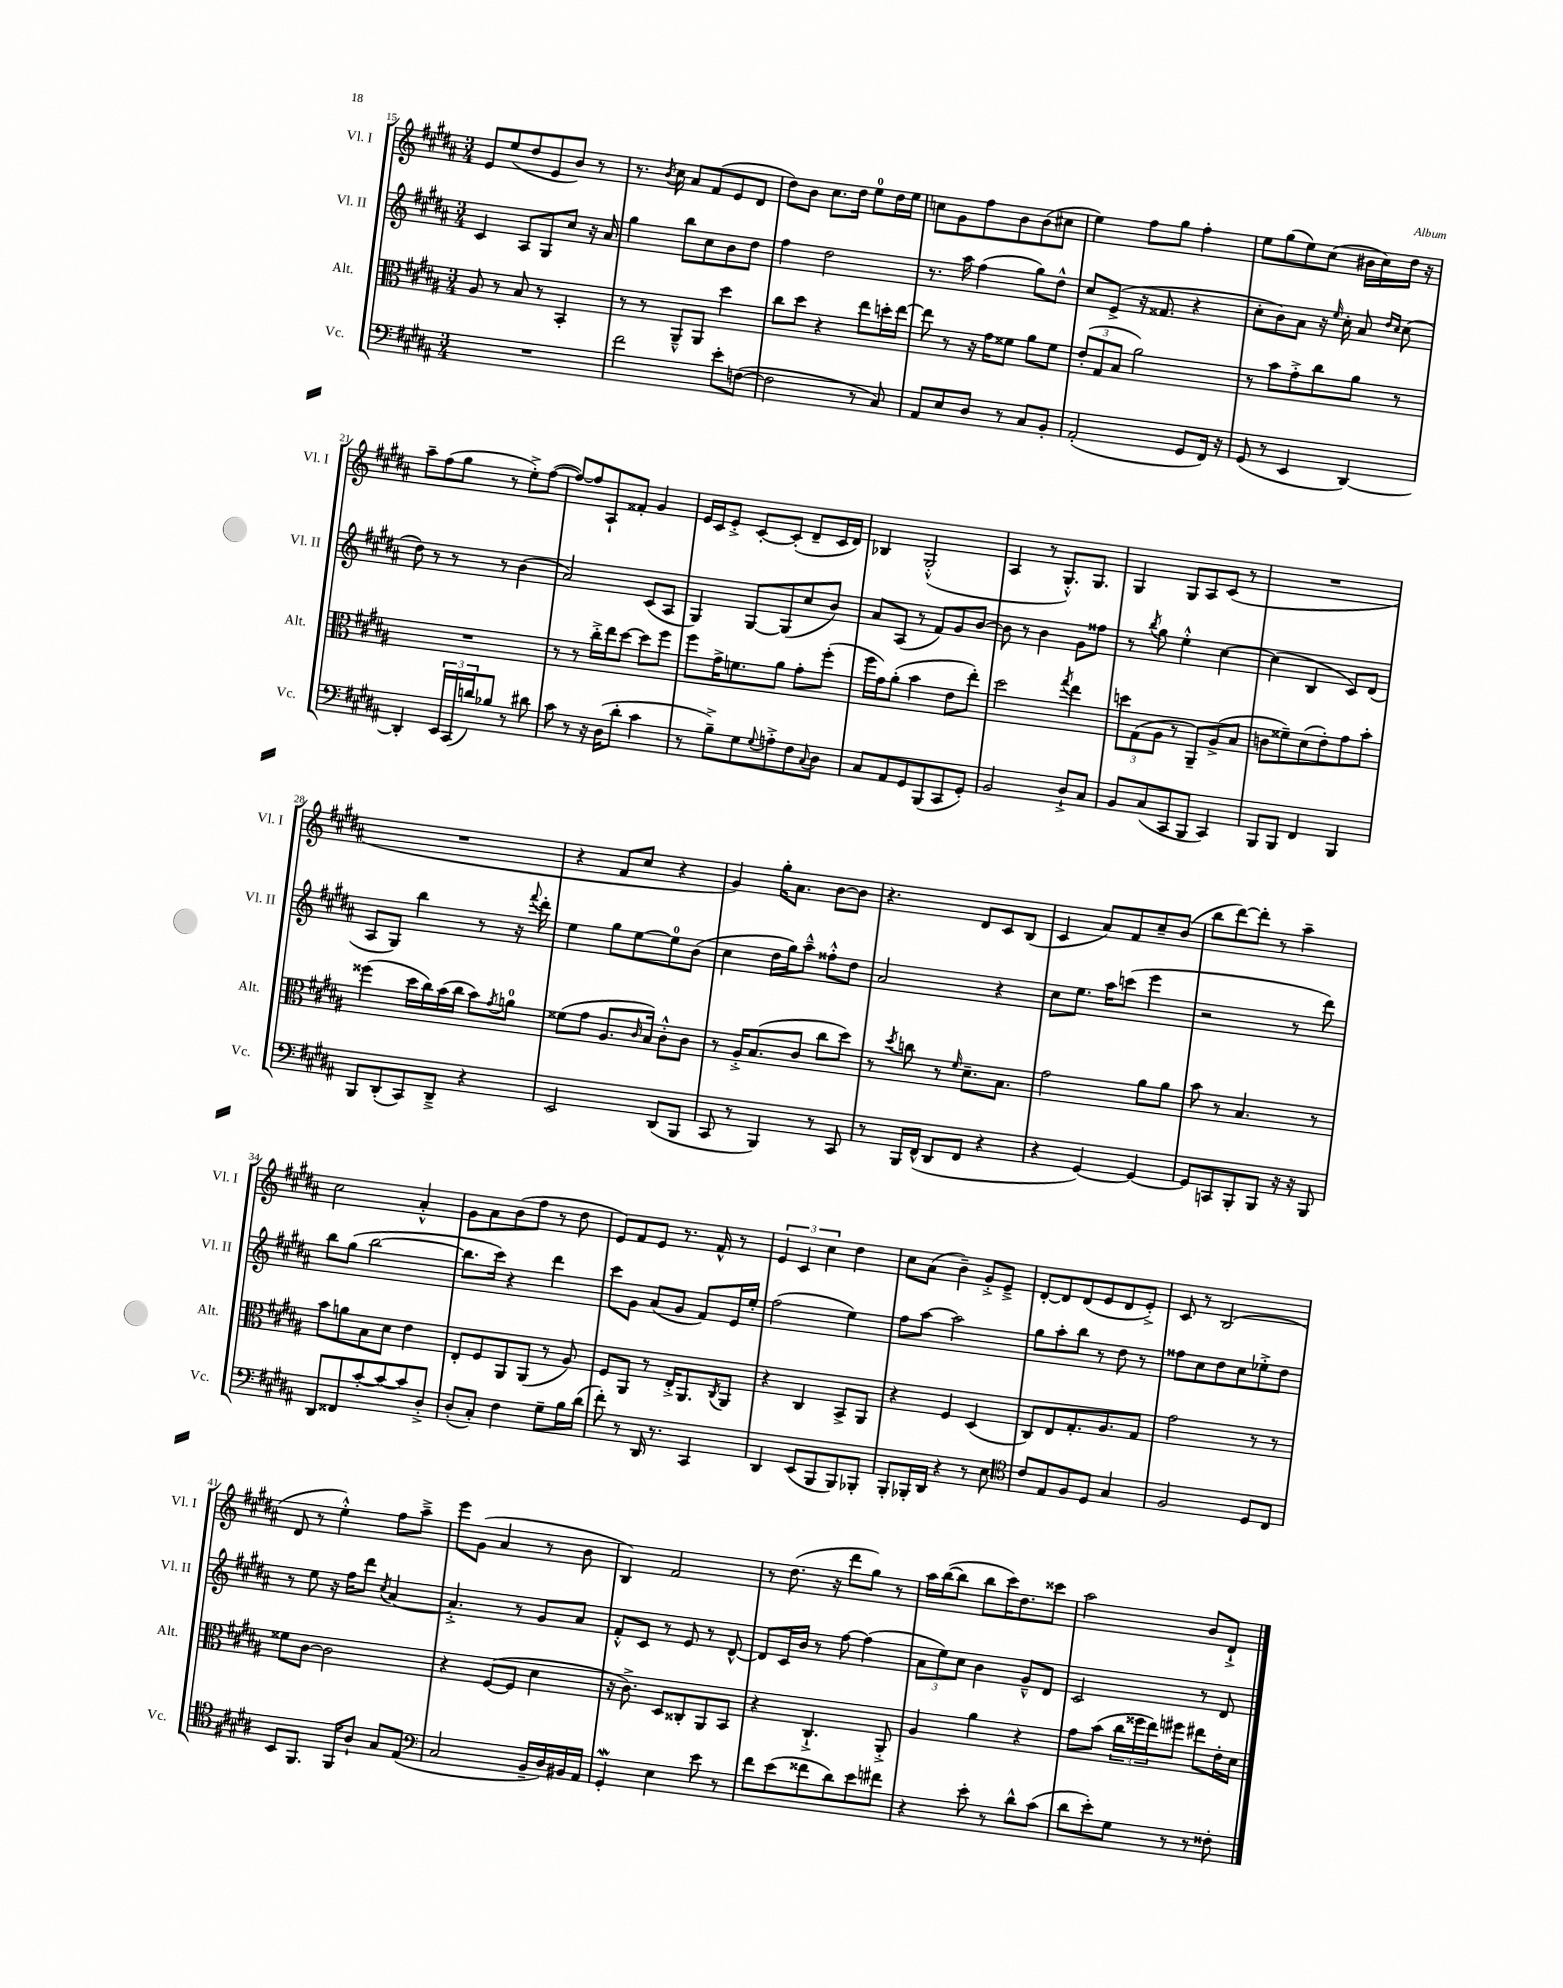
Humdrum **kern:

**kern	**kern	**kern	**kern
*staff4	*staff3	*staff2	*staff1
*clefF4	*clefC3	*clefG2	*clefG2
*k[f#c#g#d#a#]	*k[f#c#g#d#a#]	*k[f#c#g#d#a#]	*k[f#c#g#d#a#]
*M3/4	*M3/4	*M3/4	*M3/4
2.r	8A#	4c#	8e
.	8r	.	(8ee
.	8B	8A#	8dd#
.	8r	8G#	8e
.	4BB'	8cc#	8b)
.	.	16r	8r
.	.	16a#	.
=	=	=	=
2f#	8r	4gg#	8.r
.	8r	.	.
.	.	.	8qb
.	.	.	16cc#
.	8AA#~^^	8bb	8a#
.	8AA#	8cc#	(8f#
8e'	4dd#	8b	8e
([8F	.	8dd#	8d#
=	=	=	=
2F]	8cc#	4ff#	8dd#)
.	8dd#	.	8b
.	4r	2dd#	8.cc#
.	.	.	16dd#
8r	8ee	.	8ee
8C#)	16dd'	.	16dd#
.	[16ee	.	16ee
=	=	=	=
8AA#	8ee]	8.r	8cc
8E	8r	.	8g#
.	.	16aa#	.
8D#	16r	(4ff#	8ff#
.	16g#	.	.
8r	8f##	.	8b
8C#	8a#	8gg#)	(8b
8BB'	8f##	8dd#^^	8cc#
=	=	=	=
(2AA#'	(12e'	8cc#	4ee)
.	12G#	.	.
.	.	(8e^	.
.	12B	.	.
.	2a#)	16r	8ff#
.	.	8.f##	.
.	.	.	8gg#
8GG#	.	4r	4ff#'
16FF#)	.	.	.
16r	.	.	.
=	=	=	=
(8GG#	8r	8cc#'	8ee
8r	8b	8b)	(8gg#
4EE	8g#'^	8a#	8ee)
.	8cc#	16r	(8cc#
.	.	16qqee	.
.	.	16cc#'	.
[4DD#)	8a#	8a#	16b#
.	.	.	16cc#)
.	.	16qqdd#	.
.	.	16qqcc#	.
.	8r	(8cc#	16dd#
.	.	.	16r
=	=	=	=
4DD#']	2.r	8dd#)	8aa#~
.	.	8r	(8ff#
24EE	.	8r	8gg#
(24CC#	.	.	.
24d)	.	.	.
8B-	.	8r	8r
8r	.	(4b	8ee'^)
8d#	.	.	([8ff#
=	=	=	=
8c#	8r	2a#)	8ff#_)
8r	8r	.	8ff#]
16r	16cc#'^	.	8A#`
(16D#	16ee	.	.
8d#'	[8dd#	.	8f##'
4c#	8dd#]	(8c#	4g#
.	8ff#	8A#	.
=	=	=	=
8r	8ff#	4G#)	16e
.	.	.	16c#
8B~^)	16g#^	.	8e'^
.	8.f	.	.
8G#	.	[8G#	[8c#'
8qqG#	.	.	.
8A'^	8a#	(8G#]	(8c#']
8F#	8g#'	8cc#	8d#~
8qqC#	.	.	.
8D#	(8ff#'	8b)	16c#
.	.	.	16d#)
=	=	=	=
8C#	16ff#	8a#	4B-
.	16g#)	.	.
8AA#	(8a#'	(8A#	.
8GG#	4b	8r	(2G#'^^
(8BBB	.	8f#)	.
8CC#	8e	8g#	.
8GG#')	8ee')	[8b	.
=	=	=	=
2BB	2dd#	8b]	4A#
.	.	8r	.
.	.	4b	8r
.	.	.	8.G#'^^)
.	8qgg#	.	.
8D#`^	4ee	8g#	.
.	.	.	8.G#
8C#	.	8ff##	.
=	=	=	=
8BB	12dd	8r	4G#
.	(12G#	.	.
.	.	8qbb	.
(8C#	.	8gg#	.
.	12A#	.	.
8CC#	8r	4ee'^^	8G#
8BBB	8AA#~)	.	8A#
4CC#)	(8A#^	[4cc#	(8c#
.	8B	.	8r
=	=	=	=
8BBB	8c	(4cc#]	2.r
8BBB	8f##~)	.	.
4FF#	(8d#	4B	.
.	8e')	.	.
4BBB	8g#	8c#)	.
.	8b'	(8d#	.
=	=	=	=
8BBB	(4ff##	8A#	2.r
(8DD#'	.	8G#)	.
8CC#)	16dd#	4bb	.
.	16cc#)	.	.
8DD#~^	(16b	.	.
.	16cc#	.	.
4r	8b)	8r	.
.	8qg#	.	.
.	8a	16r	.
.	.	8qqfff#	.
.	.	16ddd#'	.
=	=	=	=
2EE	(8f##	4ee	4r
.	8g#	.	.
.	8.A#	8gg#	8f#
.	.	[8ee	8cc#
.	16qqc#	.	.
.	16B)	.	.
(8DD#	8c#'^^	8ee]	4r
8BBB	8c#	(8b	.
=	=	=	=
8CC#	8r	4cc#	4g#)
8r	16A#'^	.	.
.	(8.B	.	.
4BBB)	.	16dd#	16gg#'
.	.	16gg#)	8.a#
.	8c#	8aa#~^^	.
8r	8cc#	8ff##'^^	[8b
8CC#	8dd#)	8dd#	8b]
=	=	=	=
8r	8r	2a#	4.r
.	8qdd#	.	.
16BBB	8cc	.	.
(16FF#^^	.	.	.
8DD#	8r	.	.
.	16qqf#	.	.
8FF#	8.d#~	.	8d#
4r	.	4r	8c#
.	8.B	.	.
.	.	.	(8B
=	=	=	=
4r	2g#	8cc#	4c#
.	.	8.ee	.
[4GG#)	.	.	8a#)
.	.	16aa#	.
.	.	(8ccc	8f#
4GG#_	8a#	4eee	8cc#~
.	8a#	.	(8b
=	=	=	=
8GG#]	8b	2r	8bb
8CC	8r	.	[8ddd#)
8BBB'	4.B	.	8ddd#']
8BBB	.	.	8r
16r	.	8r	4aa#~
16r	.	.	.
8BBB	8r	8ddd#)	.
=	=	=	=
8DD#	8b	8bb	2cc#
8FF##	8a	(8gg#	.
[8c#'	8B	[2bb	.
8c#_	8d#	.	.
8c#]	4e	.	4a#'^^
8D#'^	.	.	.
=	=	=	=
(8D#'	8E'	8.bb]	8g#
8C#')	8F#	.	8a#
.	.	16ccc#)	.
4F#	8AA#	4r	(8b
.	(8AA#	.	8ff#
8G#~	8r	4ddd#	8r
16B	8A#)	.	8dd#
(16d#	.	.	.
=	=	=	=
8f#')	8F#	8ccc#	8e)
8r	8AA#	8g#	8f#
16DD#	8r	(8a#	8e
8.r	.	.	.
.	16E'^	8g#	8.r
.	8.AA#	.	.
4CC#	.	8f#)	.
.	.	.	16f#^^
.	8qC#	.	.
.	8AA#	16e	8r
.	.	16ee'	.
=	=	=	=
4DD#	4r	(2ff#	6e
.	.	.	6c#
(8EE	4C#	.	.
.	.	.	6cc#
8BBB	.	.	.
8BBB)	8BB^	4ee)	4dd#
8BBB-'	8AA#	.	.
=	=	=	=
8BBB'	4r	8ff#	8cc#
16BBB-'	.	[8aa#	(8a#
16DD#	.	.	.
4r	4F#	2aa#]	4b~)
8r	(4D#	.	8g#'^
8E	.	.	8e~^
=	=	=	=
*clefC4	*	*	*
8c#	8C#)	8gg#	[8d#'
8E	8E	8aa#'	8d#]
8F#	8.G#'	8bb	(8d#
8D#	.	8r	8e
.	8.A#	.	.
4G#	.	8dd#	8d#
.	8G#	8r	8e'^)
=	=	=	=
2F#	2g#	8ff##	8c#
.	.	8cc#	8r
.	.	8dd#	(2B
.	.	8cc#	.
8D#	8r	8ee-'^	.
8C#	8r	8dd#	.
=	=	=	=
8BB	8f##	8r	8d#
8.FF#	[8c#	8ee	8r
.	2c#]	16r	4ee'^^)
16FF#	.	16ff#	.
8A#`	.	8ddd#	.
.	.	8qcc#	.
8G#	.	[4a#	8ff#
(8E	.	.	8aa#~^
=	=	=	=
*clefF4	*	*	*
2C#	4r	4.a#'^]	8eee
.	.	.	(8g#
.	([8F#	.	4a#
.	8F#]	8r	.
16BB~	4d#	8g#	8r
16D#)	.	.	.
16BB#	.	8a#	8b
16AA#	.	.	.
=	=	=	=
4GG#'	16r	8f#'^^	4B)
.	8.c#^)	.	.
.	.	8c#	.
4E	8D#	8r	2f#
.	8C##'	8e	.
8e	8AA#	8r	.
8r	8BB	[8d#^^	.
=	=	=	=
8f#	4r	8d#]	8r
(8e	.	16c#	(8.dd#
.	.	16b	.
8f##	4.C#`^	8r	.
.	.	.	16r
8d#)	.	[8ff#	8ddd#
8e	.	(4ff#]	8gg#)
8f#	8AA#'^	.	8r
=	=	=	=
4r	4A#	12a#	16aa#
.	.	.	([16bb
.	.	12ee)	.
.	.	.	8bb]
.	.	12cc#	.
8e'	4a#	4b	8bb
8r	.	.	16ccc#)
.	.	.	8.dd#
8d#^^	4r	8g#~^^	.
(8c#	.	8d#	8ccc##
=	=	=	=
8d#	8g#	2c#	2aa#
8e')	(8b	.	.
8G#	24cc#	.	.
.	24ff##	.	.
.	24ee)	.	.
8r	8ff#	.	.
8r	8ee#	8r	8b
8F##'	16e'	8d#	8d#`^
.	16d#	.	.
==	==	==	==
*-	*-	*-	*-
